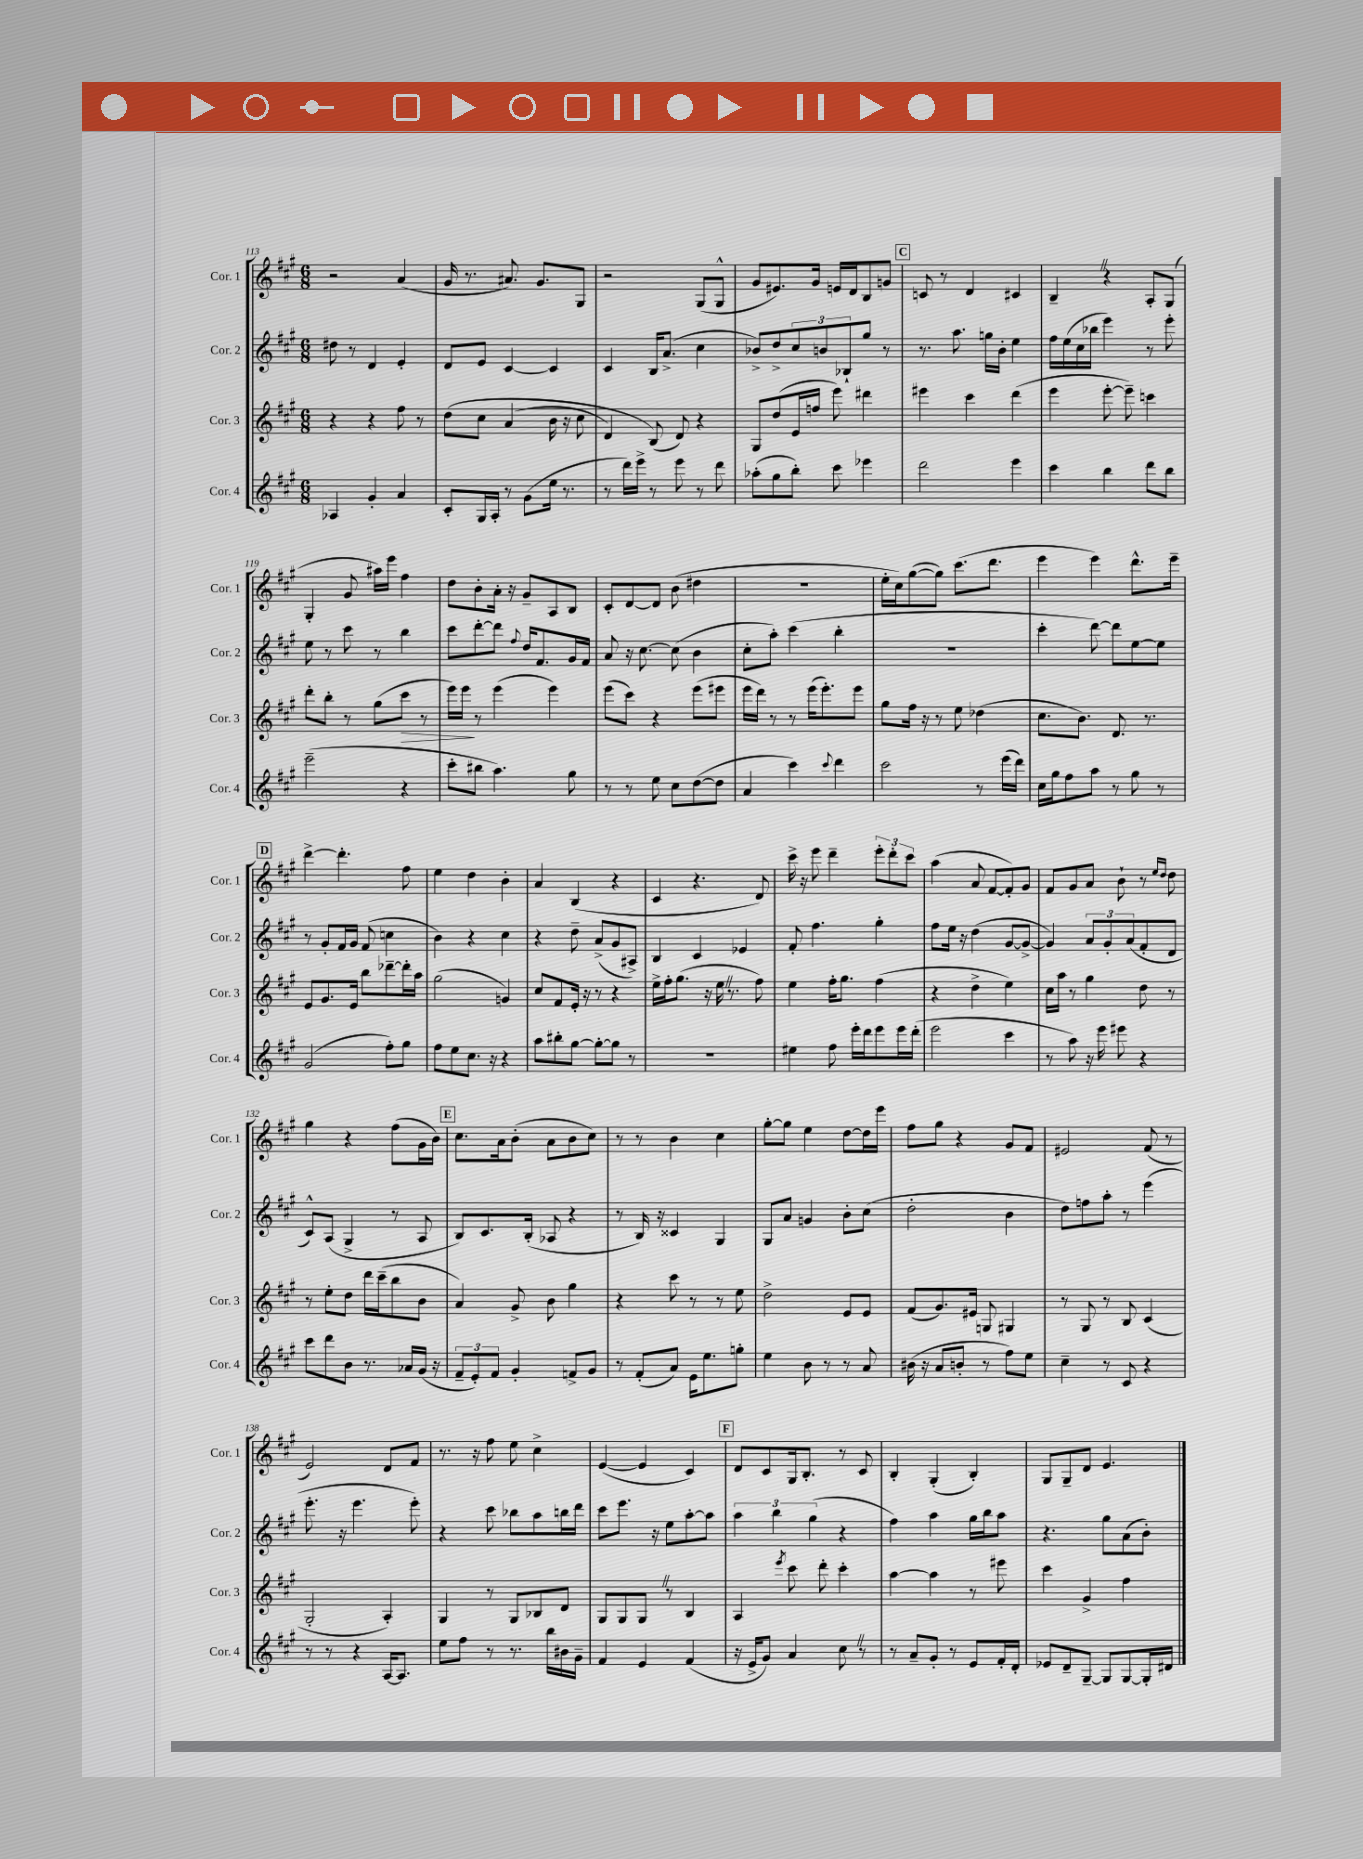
<<
\new StaffGroup <<
\new Staff = "s0" \with { instrumentName = "Cor. 1" shortInstrumentName = "Cor. 1" } {
    \clef treble \key a \major \numericTimeSignature \time 6/8
    r2 a'4( |
    gis'16 r8. ais'8.) gis'8. gis8 |
    r2 gis8( gis8-^ |
    gis'8 eis'8.) gis'16 e'16 d'16 b8 g'8 |
    \mark \markup { \box "C" } c'8 r8 d'4 cis'4 |
    b4-- \once \override BreathingSign.text = \markup { \musicglyph "scripts.caesura.straight" } \breathe r4 a8-. gis8( |
    gis4-. gis'8 ais''16) e'''16 fis''4 |
    d''8 b'8-. a'16-. r16 gis'8-- a8 b8 |
    cis'8-. d'8~ d'8 b'8( dis''4 |
    R2. |
    e''16-. cis''16) gis''8~( gis''8) cis'''8.( d'''8. |
    e'''4 e'''4) d'''8.-^ e'''16-- |
    \mark \markup { \box "D" } d'''4~-> d'''4.-. fis''8 |
    e''4 d''4 b'4-. |
    a'4 b4( r4 |
    cis'4 r4. d'8) |
    cis'''16-> r16 e'''8 d'''4-- \tuplet 3/2 { e'''8-. d'''8-. cis'''8 } |
    a''4( a'8 fis'8~ fis'8-.) gis'8 |
    fis'8 gis'8 a'8 b'8-! r8 \grace { e''16 d''16 } d''8 |
    gis''4 r4 fis''8( gis'16 b'16) |
    \mark \markup { \box "E" } cis''8. a'16 b'8-.( a'8 b'8 cis''8) |
    r8 r8 b'4 cis''4 |
    gis''8~-. gis''8 e''4 d''8~ d''16 e'''16 |
    fis''8 gis''8 r4 gis'8 fis'8 |
    eis'2 fis'8( r8 |
    e'2) d'8 fis'8 |
    r8. r16 fis''8 e''8 cis''4-> |
    e'4~( e'4 cis'4) |
    \mark \markup { \box "F" } d'8 cis'8 gis16 b8.-. r8 cis'8 |
    b4-. gis4-.( b4-.) |
    gis8 gis8-- d'8 e'4. \bar "|." |
}
\new Staff = "s1" \with { instrumentName = "Cor. 2" shortInstrumentName = "Cor. 2" } {
    \clef treble \key a \major \numericTimeSignature \time 6/8
    dis''8 r8 d'4 e'4-. |
    d'8 e'8 cis'4~ cis'4 |
    cis'4 b16 a'8.->( cis''4 |
    bes'8->) d''8-> \tuplet 3/2 { cis''8 b'8 bes8-! } gis''8 r8 |
    \mark \markup { \box "C" } r8. a''8. g''16 b'16-. e''4 |
    fis''16 e''16( cis''16 bes''16 e'''4) r8 e'''8-. |
    e''8 r8 cis'''8 r8 b''4 |
    cis'''8 d'''8~-. d'''8 \appoggiatura { fis''8 } d''16 fis'8. gis'16 fis'16 |
    a'8 r16 cis''8.~ cis''8( b'4 |
    cis''8-. a''8-.) cis'''4( b''4-. |
    R2. |
    cis'''4-. d'''8~) d'''8 e''8~ e''8 |
    \mark \markup { \box "D" } r8 gis'8-. fis'16 gis'16 fis'8( c''4 |
    b'4) r4 cis''4 |
    r4 d''8-- a'8->( gis'8 ais8->) |
    b4 cis'4 ees'4 |
    fis'8-. fis''4. gis''4-. |
    fis''8 e''16 r16 d''4( gis'8~ gis'8~-> |
    gis'4) \tuplet 3/2 { a'8 gis'8-. a'8( } fis'8-. d'8 |
    cis'8-^) a8( gis4-> r8 a8 |
    \mark \markup { \box "E" } b8) cis'8. b16-.( aes8 r4 |
    r8 b16) r16 cisis'4 gis4 |
    gis8 a'8 g'4 b'8-. cis''8( |
    d''2-. b'4 |
    d''8) f''8 a''8-. r8 e'''4( |
    e'''8.-. r16 e'''4. e'''8-.) |
    r4 cis'''8 bes''8 a''8 b''16 d'''16 |
    cis'''8 e'''8. r16 e''8 a''8~-. a''8 |
    \mark \markup { \box "F" } \tuplet 3/2 { a''4 b''4 gis''4( } r4 |
    fis''4) a''4 gis''16 b''16 a''8 |
    r4. gis''8 a'8( b'8-.) \bar "|." |
}
\new Staff = "s2" \with { instrumentName = "Cor. 3" shortInstrumentName = "Cor. 3" } {
    \clef treble \key a \major \numericTimeSignature \time 6/8
    r4 r4 fis''8 r8 |
    d''8\( cis''8 a'4( b'16 r16 cis''8 |
    d'4) b8(\) d'8) r4 |
    gis8 d''8( e'16 f''16 e'''8) dis'''4 |
    \mark \markup { \box "C" } eis'''4 cis'''4 d'''4( |
    e'''4 e'''8~-. e'''8--) c'''4 |
    d'''8-. b''8-. r8 gis''8( cis'''8\> r8 |
    e'''16) e'''16\! r8 e'''4( e'''4) |
    e'''8( cis'''8) r4 e'''8( eis'''8 |
    e'''16 d'''16) r8 r8 e'''16( e'''8.-.) e'''8 |
    gis''8 fis''16 r16 r8 e''8 des''4( |
    cis''8. b'8.) d'8. r8. |
    \mark \markup { \box "D" } e'8 gis'8. e'16 b''8 des'''8~-- des'''16-. a''16 |
    gis''2( g'4) |
    cis''8 fis'8 e'16-. r16 r8 r4 |
    e''16-> fis''16-. gis''8.( r16 e''16 \once \override BreathingSign.text = \markup { \musicglyph "scripts.caesura.straight" } \breathe r8. fis''8) |
    e''4 fis''16-. gis''8. fis''4( |
    r4 d''4-> e''4) |
    cis''16 a''16 r8 gis''4 d''8 r8 |
    r8 e''8-. d''8 d'''16 cis'''16--( b''8 b'8 |
    \mark \markup { \box "E" } a'4) gis'8-> b'8 gis''4 |
    r4 cis'''8 r8 r8 e''8 |
    d''2-> e'8 e'8 |
    fis'8( gis'8.) eis'16 g8 gis4 |
    r8 gis8 r8 b8 cis'4( |
    gis2-. a4-.) |
    gis4 r8 gis8 bes8 d'8 |
    gis8 gis8 gis8 \once \override BreathingSign.text = \markup { \musicglyph "scripts.caesura.straight" } \breathe r8 b4 |
    \mark \markup { \box "F" } a4 \acciaccatura { e'''8 } cis'''8 d'''8-. cis'''4-. |
    a''4~ a''4 r8 eis'''8 |
    cis'''4 gis'4-> fis''4 \bar "|." |
}
\new Staff = "s3" \with { instrumentName = "Cor. 4" shortInstrumentName = "Cor. 4" } {
    \clef treble \key a \major \numericTimeSignature \time 6/8
    aes4 gis'4-. a'4 |
    cis'8-. gis16 a16-. r8 gis'8( e''16 r8. |
    r8 d'''16) e'''16-> r8 e'''8 r8 d'''8 |
    aes''8-.( gis''8 b''8-.) cis'''8 ees'''4 |
    \mark \markup { \box "C" } d'''2 e'''4 |
    cis'''4 b''4 d'''8 b''8 |
    e'''2--( r4 |
    cis'''8-. bis''8 a''4.) gis''8 |
    r8 r8 e''8 cis''8 d''8~( d''8 |
    a'4 cis'''4) \appoggiatura { cis'''8 } d'''4 |
    cis'''2 r8 e'''16( d'''16) |
    cis''16 gis''16 fis''8 a''8 r8 gis''8 r8 |
    \mark \markup { \box "D" } gis'2( fis''8-.) gis''8 |
    fis''8 e''8 cis''8. r16 r4 |
    a''8 bis''8-. gis''8~ gis''8~-. gis''8 r8 |
    R2. |
    eis''4 fis''8 e'''16-. d'''16 e'''8 e'''16 d'''16-.( |
    e'''2 cis'''4 |
    r8 a''8) r16 e'''16 eis'''8 r4 |
    cis'''8 d'''8 b'8 r8. aes'16 gis'16( r16 |
    \mark \markup { \box "E" } \tuplet 3/2 { fis'8-- e'8-.) fis'8 } gis'4-. f'8-> gis'8 |
    r8 fis'8-.( a'8) e'16 e''8. g''8-. |
    e''4 b'8 r8 r8 a'8 |
    bis'16( r16 a'8 b'8-. r8 fis''8) e''8 |
    cis''4-- r8 cis'8 r4 |
    r8 r8 r4 a16~ a8. |
    e''8 fis''8 r8 r8. b''16 bis'16 gis'16-- |
    fis'4 e'4 fis'4( |
    \mark \markup { \box "F" } r16 e'16-> gis'8) a'4 cis''8 \once \override BreathingSign.text = \markup { \musicglyph "scripts.caesura.straight" } \breathe r8 |
    r8 a'8-- gis'8-. r8 e'8 fis'16-. d'16-. |
    ees'8 d'8-- gis8~-- gis8 gis8~ gis16-. dis'16 \bar "|." |
}
>>
>>
\layout { \context { \Score currentBarNumber = #113 } }
